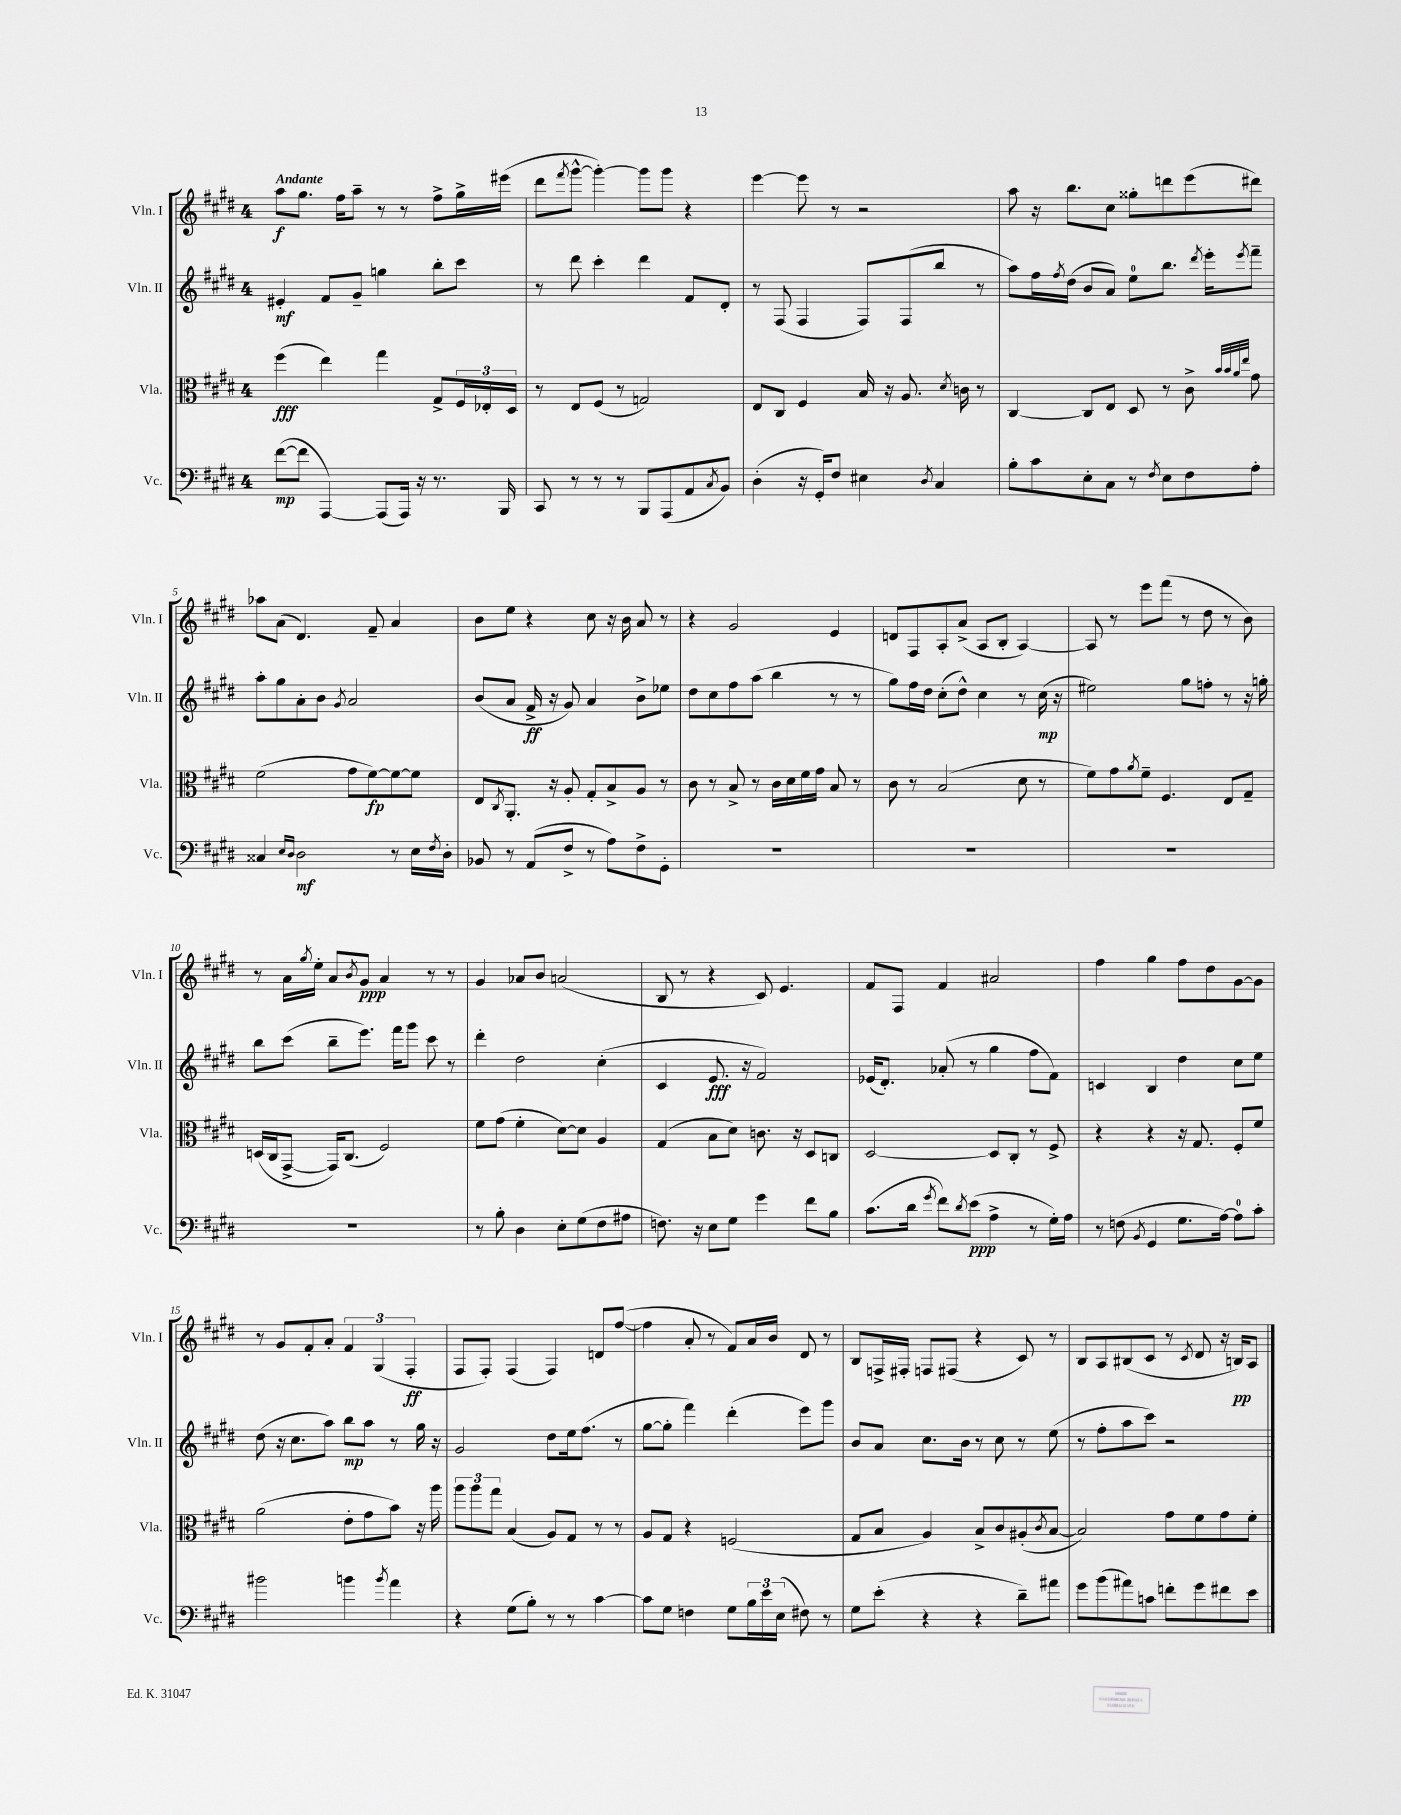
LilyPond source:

<<
\new StaffGroup <<
\new Staff = "s0" \with { instrumentName = "Vln. I" shortInstrumentName = "Vln. I" } {
    \clef treble \key e \major \once \override Staff.TimeSignature.style = #'single-digit \time 4/4 \tempo "Andante"
    a''8\f gis''8. fis''16 a''8-- r8 r8 fis''8-> gis''16-> eis'''16( |
    dis'''8 \acciaccatura { fis'''8 } gis'''8~-^ gis'''4~-.) gis'''8 gis'''8 r4 |
    e'''4~ e'''8 r8 r2 |
    a''8 r16 b''8. cis''8 gisis''8-. d'''8 e'''8( dis'''8) |
    aes''8 a'8( dis'4.) fis'8-- a'4 |
    b'8 e''8 r4 cis''8 r16 b'16 a'8 r8 |
    r4 gis'2 e'4 |
    d'8 fis8 a8-. a'8->( a8 b8-. a4~) |
    a8 r8 e'''8 fis'''8( r8 dis''8 r8 b'8) |
    r8 a'16 \acciaccatura { gis''8 } e''16-. a'8 \acciaccatura { b'8 } gis'8\ppp a'4 r8 r8 |
    gis'4 aes'8 b'8 a'2( |
    b8 r8 r4 cis'8) e'4. |
    fis'8 fis8 fis'4 ais'2 |
    fis''4 gis''4 fis''8 dis''8 gis'8~ gis'8 |
    r8 gis'8 fis'8-. a'8-. \tuplet 3/2 { fis'4 gis4( fis4-.\ff } |
    fis8 fis8-.) fis4( fis4) d'8 fis''8~( |
    fis''4 a'8-. r8 fis'8) a'16 b'16 dis'8 r8 |
    b8 f16-> fis16-. f8 fis8( r4 cis'8) r8 |
    b8 a8 bis8( cis'8 r8 \acciaccatura { cis'8 } dis'8 r16 b16\pp) a8 \bar "|." |
}
\new Staff = "s1" \with { instrumentName = "Vln. II" shortInstrumentName = "Vln. II" } {
    \clef treble \key e \major \once \override Staff.TimeSignature.style = #'single-digit \time 4/4
    eis'4-.\mf fis'8 gis'8-- g''4 b''8-. cis'''8 |
    r8 dis'''8 cis'''4-. dis'''4 fis'8 dis'8-. |
    r8 fis8( fis4 fis8) fis8( b''8 r8 |
    a''8) fis''16 \acciaccatura { fis''8 } dis''16( b'8 a'8) e''8-0 b''8. \acciaccatura { dis'''8 } e'''16-. \acciaccatura { e'''8 } fis'''8-- |
    a''8-. gis''8 a'8-. b'8 \acciaccatura { gis'8 } a'2 |
    b'8( a'8 fis'16->\ff r16 gis'8) a'4 b'8-> ees''8 |
    dis''8 cis''8 fis''8 a''8( b''4 r8 r8 |
    gis''8) fis''16 dis''16 cis''8-.( dis''8-^) cis''4 r8 cis''16\mp( r16 |
    eis''2) gis''8 f''8-. r8 r16 g''16-. |
    b''8 cis'''8( b''8-- e'''8.) fis'''16 gis'''8 cis'''8 r8 |
    dis'''4-. dis''2 cis''4-.( |
    cis'4 e'8.\fff r16 fis'2) |
    ees'16( dis'8.-.) aes'8-.( r8 gis''4 fis''8 fis'8) |
    c'4 b4 dis''4 cis''8 e''8 |
    dis''8( r16 cis''8. a''8) b''8\mp a''8 r8 gis''16 r16 |
    gis'2 dis''8 e''16 fis''8.( r8 |
    gis''8~ gis''8-. fis'''4) dis'''4-.( e'''8) gis'''8 |
    b'8 a'8 cis''8. b'16 r8 cis''8 r8 e''8( |
    r8 fis''8-. a''8 cis'''8) r2 \bar "|." |
}
\new Staff = "s2" \with { instrumentName = "Vla." shortInstrumentName = "Vla." } {
    \clef alto \key e \major \once \override Staff.TimeSignature.style = #'single-digit \time 4/4
    fis''4\fff( e''4) gis''4 gis8-> \tuplet 3/2 { fis16 ees16-. dis16 } |
    r8 e8 fis8( r8 g2) |
    e8 cis8 fis4 b16 r16 a8. \acciaccatura { dis'8 } c'16 r8 |
    cis4~ cis8 e8 dis8 r8 cis'8-> \grace { b'32 b'32 a'32 e''32 } gis'8 |
    fis'2( gis'8 fis'8~\fp) fis'8~ fis'8 |
    e8 \acciaccatura { cis8 } a,8.-. r16 a8-. gis8-. b8-> a8 r8 |
    cis'8 r8 b8-> r8 cis'16 dis'16 fis'16 gis'16 b8 r8 |
    cis'8 r8 b2( dis'8 r8 |
    fis'8) gis'8 \acciaccatura { a'8 } fis'8-- fis4. e8 gis8-- |
    d16( cis16 gis,8~-> gis,16) cis8.( fis2) |
    fis'8 gis'8( fis'4-. dis'8~) dis'8 a4 |
    gis4( b8 dis'8) c'8. r16 dis8 c8 |
    dis2~ dis8 cis8-. r8 fis8-> |
    r4 r4 r16 gis8. fis8-. fis'8 |
    a'2( e'8-. gis'8 b'8) r16 a''16 |
    \tuplet 3/2 { a''8 a''8 gis''8 } b4( a8) gis8 r8 r8 |
    a8 gis8 r4 f2( |
    gis8 b8 a4) b8-> cis'8 ais8-.( \acciaccatura { cis'8 } b8~ |
    b2) gis'8 fis'8 gis'8 fis'8-. \bar "|." |
}
\new Staff = "s3" \with { instrumentName = "Vc." shortInstrumentName = "Vc." } {
    \clef bass \key e \major \once \override Staff.TimeSignature.style = #'single-digit \time 4/4
    fis'8~\mp( fis'8 a,,4~) a,,8( a,,16) r16 r8. b,,16 |
    cis,8 r8 r8 r8 b,,8 a,,8( a,8 \acciaccatura { cis8 } b,8) |
    dis4-.( r16 gis,16-.) fis8 eis4 \acciaccatura { dis8 } cis4 |
    b8-. cis'8 e8-. cis8 r8 \acciaccatura { fis8 } e8 fis8 a8-. |
    cisis4 \grace { e16 dis16 } dis2\mf r8 e16 \acciaccatura { fis8 } dis16-. |
    bes,8 r8 a,8( fis8-> r8 a8) fis8-> gis,8-. |
    R1 |
    R1 |
    R1 |
    R1 |
    r8 b8-. dis4 e8-. gis8( fis8 ais8 |
    f8.) r16 e8 gis8 gis'4 fis'8 b8 |
    cis'8.( dis'16 \acciaccatura { gis'8 } fis'8) \acciaccatura { dis'8 } e'8\ppp( a4-> r8 gis16-.) a16 |
    r8 f8( \acciaccatura { b,8 } gis,4 gis8. a16~) a8-0 cis'8-. |
    bis'2 b'4 \acciaccatura { b'8 } a'4 |
    r4 gis8( b8-.) r8 r8 cis'4~ |
    cis'8 gis8 f4 gis8 \tuplet 3/2 { b16 e'16 e16( } fis8) r8 |
    gis8 e'8-.( r4 r4 dis'8--) ais'8 |
    gis'8 b'8( ais'8) c'8 f'8-. gis'8 fis'8 e'8 \bar "|." |
}
>>
>>
